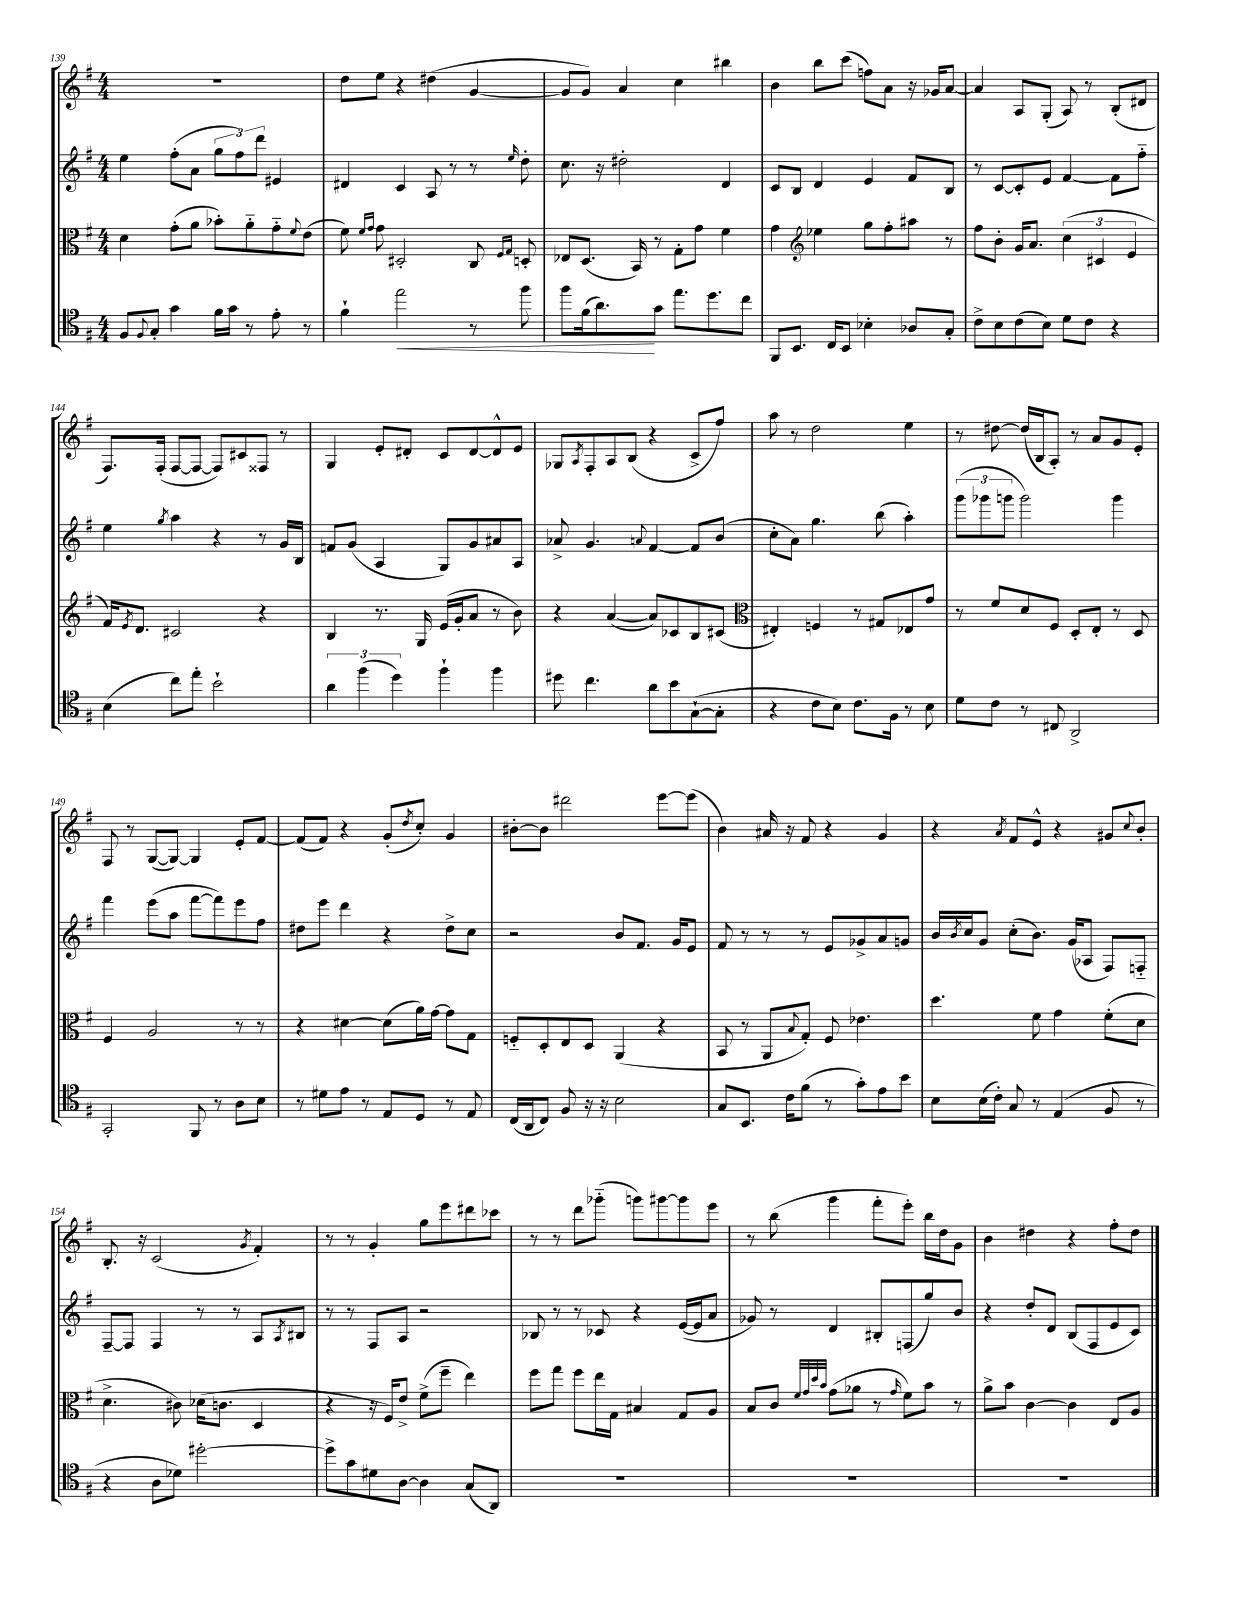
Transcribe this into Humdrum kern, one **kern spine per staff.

**kern	**kern	**kern	**kern
*staff4	*staff3	*staff2	*staff1
*clefC4	*clefC3	*clefG2	*clefG2
*k[f#]	*k[f#]	*k[f#]	*k[f#]
*M4/4	*M4/4	*M4/4	*M4/4
8F#	4d	4ee	1r
8qqF#	.	.	.
8G'	.	.	.
4g	(8g'	(8ff#'	.
.	8a	8a	.
16f#	8b-')	12gg	.
16g	.	.	.
.	.	12ff#)	.
8r	8a'~	.	.
.	.	12ddd	.
8e'	8g'~	4e#	.
.	8qqf#	.	.
8r	(8e	.	.
=	=	=	=
4f#`	8f#)	4d#	8dd
.	16qqf#	.	.
.	16qqg	.	.
.	8g	.	8ee
2ee	2D#'	4c	4r
.	.	8A	(4dd#
.	.	8r	.
8r	8C	8r	[4g
.	16qqF#	.	.
.	16qqG	16qqee	.
8ff#	8D'	8dd'	.
=	=	=	=
8ff#	8E-	8.cc	8g]
(16f#	(8.D	.	8g)
8.a)	.	16r	.
.	.	2dd#'	4a
.	16BB)	.	.
8g	8r	.	.
8.ee	8G'	.	4cc
.	8g	.	.
8.dd	.	.	.
.	4f#	4d	4bb#
8cc	.	.	.
=	=	=	=
8FF#	4g	8c	4b
8.BB	.	8B	.
*	*clefG2	*	*
.	4ee-	4d	8bb
16C	.	.	.
8BB	.	.	(8ccc
4B-'	8gg	4e	8ff)
.	8ff#'	.	8a
8A-	8aa#	8f#	16r
.	.	.	16g-
8G'	8r	8B	[8a
=	=	=	=
8c^	8ff#	8r	4a]
8B	8b'	[8c	.
(8c	16g	8c']	8A
.	8.a	.	.
8B)	.	8e	(8G'
8d	(6cc	[4f#	8A)
8c	.	.	8r
.	6c#	.	.
4r	.	8f#]	(8B'
.	6e	.	.
.	.	8ff#'~	8d#
=	=	=	=
(4B	16f#)	4ee	8.F#)
.	8qe	.	.
.	8.d	.	.
.	.	.	(16F#'
.	.	8qgg	.
8cc)	2c#	4aa	[8F#
8ee'	.	.	8F#_
2b`	.	4r	8F#])
.	.	.	8c#
.	4r	8r	8F##
.	.	16g	8r
.	.	16B	.
=	=	=	=
6a	4B	8f	4G
.	.	(8g	.
(6ff#	.	.	.
.	8.r	4A	8e'
6dd)	.	.	.
.	.	.	8d#'
.	16G	.	.
4ff#`	(16e	8G)	8c
.	16g'	.	.
.	8a	8g	[8d#
4ff#	8r	8a#	8d#^^]
.	8b)	8A	8e
=	=	=	=
8dd#	4r	8a-^	8G-
.	.	.	8qA
4.cc	.	4.g	8F#'
.	([4a	.	8A
.	.	.	(8B
.	.	8qqa	.
8a	8a])	[4f#	4r
8b	8c-	.	.
([8G`	8B	8f#]	8c^
8G']	(8c#	(8b	8ff#)
=	=	=	=
*	*clefC3	*	*
4r	4E#')	8cc'	8aa
.	.	8a)	8r
8c	4F	4.gg	2dd
8B)	.	.	.
8.c	8r	.	.
.	8G#	(8bb	.
16F#	.	.	.
8r	8E-	4aa')	4ee
8B	8g	.	.
=	=	=	=
8d	8r	(12ggg	8r
.	.	12ggg-	.
8c	8f#	.	[8dd#
.	.	12ggg	.
8r	8d	2ggg)	(16dd#]
.	.	.	16B
8C#	8F#	.	8A')
2AA^	8D'	.	8r
.	8E'	.	8a
.	8r	4ggg	8g
.	8D	.	8e'
=	=	=	=
2GG'	4F#	4fff#	8F#
.	.	.	8r
.	2A	(8eee	([8G
.	.	8aa	8G_)
8FF#	.	[8fff#	4G]
8r	.	8fff#])	.
8A	8r	8eee	8e'
8B	8r	8ff#	[8f#
=	=	=	=
8r	4r	8dd#	(8f#]
8d#	.	8eee	8f#)
8e	[4d#	4ddd	4r
8r	.	.	.
8E	(8d#]	4r	(8g'
.	.	.	8qdd
8D	16a)	.	8cc')
.	[16g	.	.
8r	8g]	8dd#^	4g
8E	8G	8cc	.
=	=	=	=
(16C	8F'~	2r	[8b#'
16AA	.	.	.
8C)	8D'	.	8b#]
8F#	8E	.	2ddd#
16r	8D	.	.
16r	.	.	.
2B	(4AA	8b	.
.	.	8.f#	.
.	4r	.	[8eee
.	.	16g	.
.	.	8e	(8eee]
=	=	=	=
8G	8BB	8f#	4b)
8.BB	8r	8r	.
.	8AA	8r	16a#
16c	.	.	16r
.	8qqB	.	.
(8f#	8G')	8r	8f#
8r	8F#	8e	4r
8g')	4.e-	8g-^	.
8e	.	8a	4g
8b	.	8g	.
=	=	=	=
8B	4.dd	16b	4r
.	.	8qb	.
.	.	16cc	.
(16B	.	8g	.
16c')	.	.	.
.	.	.	8qa
8G	.	(8cc'	8f#
8r	8f#	8.b)	8e^^
(4E	4g	.	4r
.	.	(16g	.
.	.	8A-	.
8F#	(8f#'	8F#)	8g#
.	.	.	8qqcc
8r	8d	8F'~	8b'
=	=	=	=
4r	4.d^	[8F#~	8.B'
.	.	8F#]	.
.	.	.	16r
8A	.	4F#	(2c
8d-)	8c#)	.	.
[2dd#'	(16d-	8r	.
.	8.c	.	.
.	.	8r	.
.	.	.	8qg
.	4D	8A	4f#')
.	.	8qA	.
.	.	8B#	.
=	=	=	=
8dd#^]	4r	8r	8r
8g	.	8r	8r
8d#	16r	8F#	4g'
.	16F#)	.	.
[8A	8e^	8A	.
4A]	(8f#^	2r	8gg
.	8ff#~	.	8eee
(8G	4ee)	.	8ddd#
8AA)	.	.	8ccc-
=	=	=	=
1r	8ff#	8B-	8r
.	8gg	8r	8r
.	8ff#	8r	8ddd
.	16ee	8c-	(8ggg-'~
.	16G	.	.
.	4B#	4r	8ggg)
.	.	.	[8ggg#
.	8G	([16e	8ggg#]
.	.	16e]	.
.	8A	8a	8eee
=	=	=	=
1r	8B	8g-)	8r
.	8c	8r	(8bb
.	32qqf#	.	.
.	32qqg	.	.
.	32qqdd	.	.
.	32qqb	.	.
.	(8g	4d	4ggg
.	8a-	.	.
.	8r	8B#'	8fff#'
.	16qqg	.	.
.	8f#)	(8F	8eee')
.	8b	8gg)	16bb
.	.	.	16dd
.	8r	8b	8g
=	=	=	=
1r	8a^	4r	4b
.	8b	.	.
.	[4c	8dd'	4dd#
.	.	8d	.
.	4c]	(8B	4r
.	.	8F#	.
.	8E	8e	8ff#'
.	8A	8c)	8dd#
==	==	==	==
*-	*-	*-	*-
